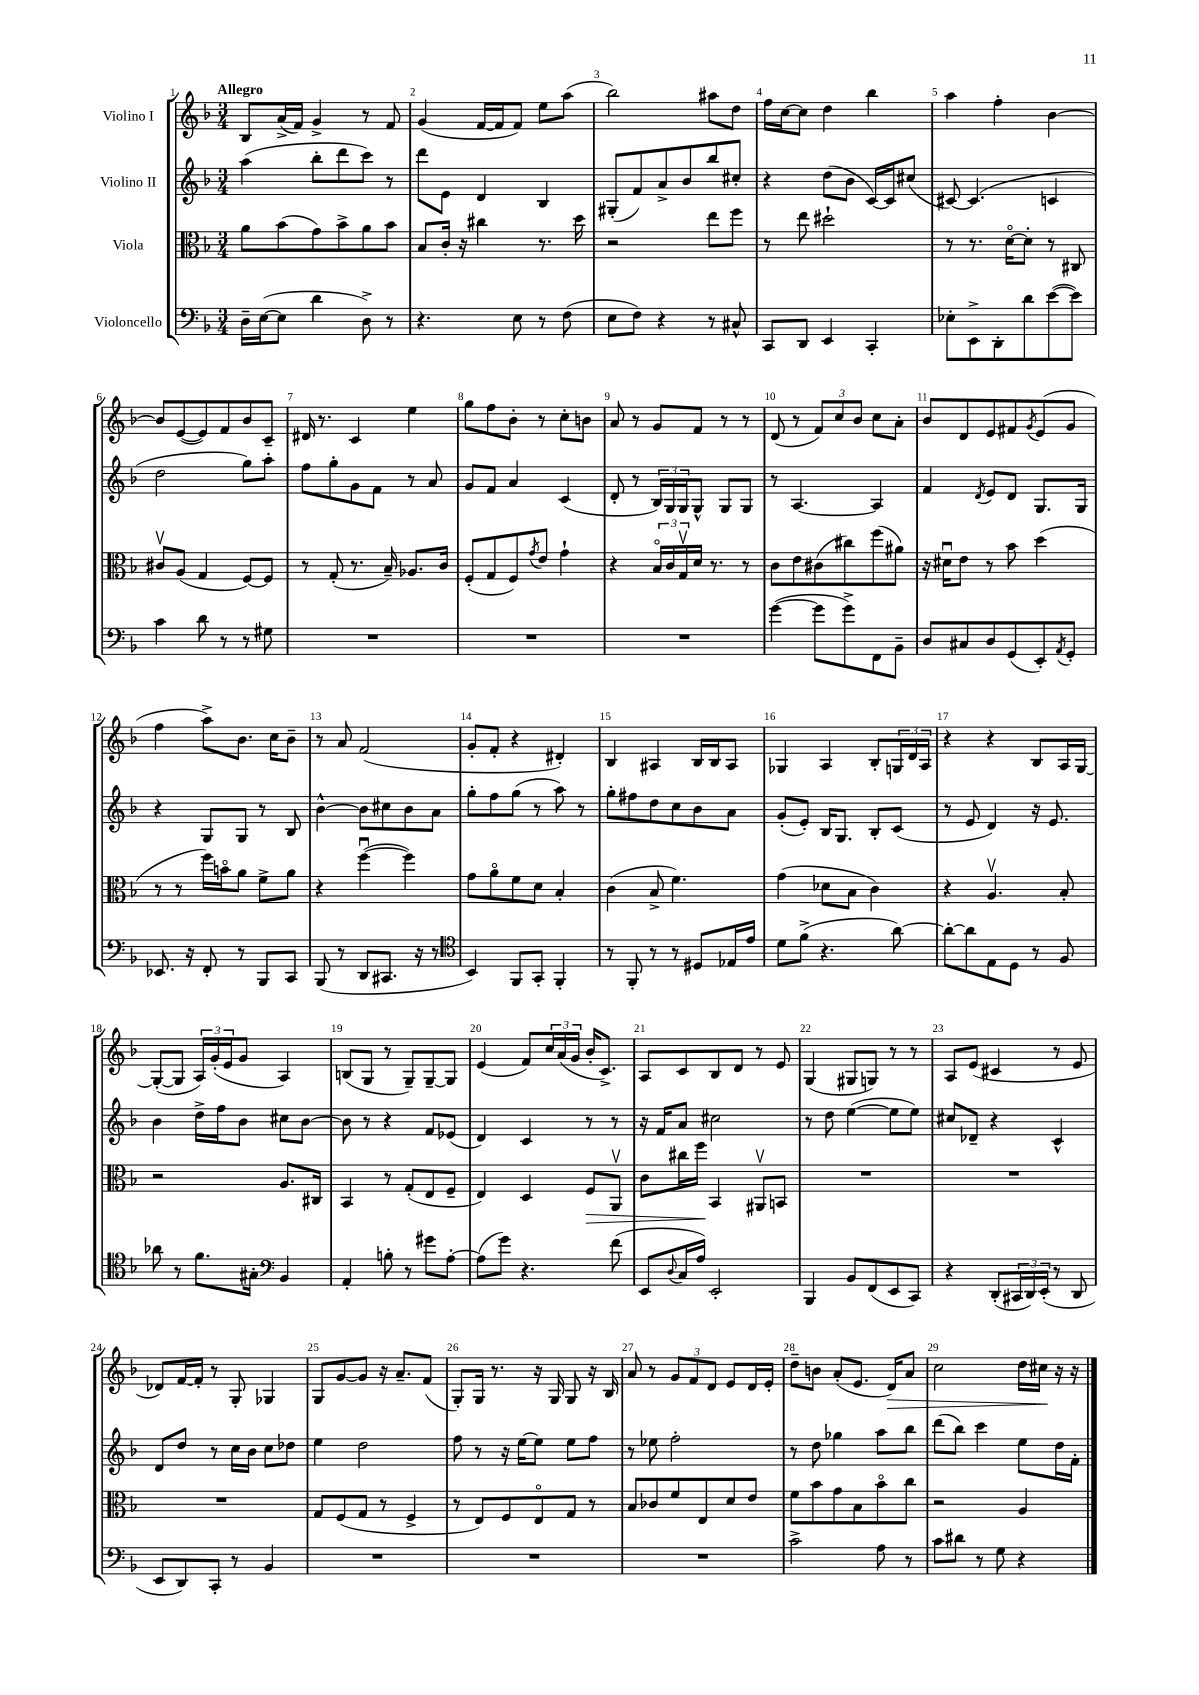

**kern	**kern	**dynam	**kern	**kern	**dynam
*part4	*part3	*part3	*part2	*part1	*part1
*staff4	*staff3	*staff3	*staff2	*staff1	*staff1
*I"Violoncello	*I"Viola	*	*I"Violino II	*I"Violino I	*
*clefF4	*clefC3	*	*clefG2	*clefG2	*
*k[b-]	*k[b-]	*	*k[b-]	*k[b-]	*
*M3/4	*M3/4	*	*M3/4	*M3/4	*
=1	=1	=1	=1	=1	=1
!	!	!	!	!LO:TX:a:B:t=Allegro	!
16D~\LL	8a\L	.	(4aa\	8B-/L	.
([16E\J	.	.	.	.	.
8E\J]	(8b-\	.	.	(16a^/L	.
.	.	.	.	16f/JJ)	.
4d\	8g\)	.	8bb-'\L	4g^/	.
.	8b-^\	.	8ddd\	.	.
8D^\)	8a\	.	8ccc\J)	8r	.
8r	8b-\J	.	8r	8f/	.
=2	=2	=2	=2	=2	=2
4.r	8B-/L	.	8ddd\L	(4g/	.
.	16c'/Jk	.	8e\J	.	.
.	16r	.	.	.	.
.	4cc#X\	.	4d/	[16f/LL	.
.	.	.	.	16f/J]	.
8E\	.	.	.	8f/J)	.
8r	8.r	.	4B-/	8ee\L	.
(8F\	.	.	.	(8aa\J	.
.	16dd\	.	.	.	.
=3	=3	=3	=3	=3	=3
8E\L	2r	.	(8G#X'/L	2bb-\)	.
8F\J)	.	.	8f/)	.	.
4r	.	.	8a^/	.	.
.	.	.	8b-/	.	.
8r	8ee\L	.	8bb-/	8aa#X\L	.
8C#X^^/	8ff\J	.	8cc#X'/J	8dd\J	.
=4	=4	=4	=4	=4	=4
8CC/L	8r	.	4r	16ff\LL	.
.	.	.	.	[16cc\J	.
8DD/J	8ee\	.	.	8cc\J]	.
4EE/	2dd#X`\	.	(8dd\L	4dd\	.
.	.	.	8b-\J	.	.
4CC'/	.	.	[16c/LL)	4bb-\	.
.	.	.	16c/J]	.	.
.	.	.	(8cc#X/J	.	.
=5	=5	=5	=5	=5	=5
8E-X'\L	8r	.	[8c#X/)	4aa\	.
8EE^\	8.r	.	(4.c#/]	.	.
8DD'\	.	.	.	4ff'\	.
.	[16d\KL	.	.	.	.
8d\	8d'\J]	.	.	.	.
([8e\	8r	.	4cn/	[4b-\	.
8e\J])	8C#X/	.	.	.	.
!!LO:LB:g=z
=6	=6	=6	=6	=6	=6
4c\	8c#Xv/L	.	2dd\	8b-/L]	.
.	(8A/J	.	.	([8e/	.
8d\	4G/	.	.	8e/])	.
8r	.	.	.	8f/	.
8r	[8F/L)	.	8gg\L)	8b-/	.
8G#X\	8F/J]	.	8aa'\J	8c~/J	.
=7	=7	=7	=7	=7	=7
2.r	8r	.	8ff\L	16d#X/	.
.	.	.	.	8.r	.
.	(8G'/	.	8gg'\	.	.
.	8.r	.	8g\	4c/	.
.	.	.	8f\J	.	.
.	16B-~/)	.	.	.	.
.	8.A-X/L	.	8r	4ee\	.
.	.	.	8a/	.	.
.	16c/Jk	.	.	.	.
=8	=8	=8	=8	=8	=8
2.r	(8F'/L	.	8g/L	8gg\L	.
.	8G/	.	8f/J	8ff\	.
.	8F/)	.	4a/	8b-'\J	.
.	8qg/	.	.	.	.
.	8e/J	.	.	8r	.
.	4g`\	.	(4c/	8cc'\L	.
.	.	.	.	8bn\J	.
=9	=9	=9	=9	=9	=9
2.r	4r	.	8d'/	8a/	.
.	.	.	8r	8r	.
.	24B-/LL	.	24B-/LL)	8g/L	.
.	24c/	.	24G/	.	.
.	24Gv/	.	24G/J	.	.
.	16d/JJ	.	8G^^/J	8f/J	.
.	8.r	.	.	.	.
.	.	.	8G/L	8r	.
.	8r	.	8G/J	8r	.
=10	=10	=10	=10	=10	=10
([4g\	8c\L	.	8r	(8d/	.
.	8e\	.	[4.A/	8r	.
8g\L]	(8c#X\	.	.	12f/L)	.
.	.	.	.	12cc/	.
8g^\)	8cc#X\)	.	.	.	.
.	.	.	.	12b-/J	.
8FF\	(8ff\	.	4A/]	8cc\L	.
8BB-~\J	8a#X\J)	.	.	8a'\J	.
=11	=11	=11	=11	=11	=11
8D/L	16r	.	4f/	8b-/L	.
.	16d#Xu\KL	.	.	.	.
8C#X/	8e\J	.	.	8d/	.
.	.	.	8qd/	.	.
8D/	8r	.	8e/L	8e/	.
(8GG/	8b-\	.	8d/J	8f#X/	.
.	.	.	.	8qg/	.
8EE'/)	(4dd\	.	8.G/L	(8e/	.
8qAA/	.	.	.	.	.
8GG'/J	.	.	.	8g/J	.
.	.	.	16G/Jk	.	.
!!LO:LB:g=z
=12	=12	=12	=12	=12	=12
8.EE-X/	8r	.	4r	4ff\	.
.	8r	.	.	.	.
16r	.	.	.	.	.
8FF'/	16ff\LL)	.	8G/L	8aa^\L)	.
.	16bn\J	.	.	.	.
8r	8a\J	.	8G/J	8.b-\J	.
8BBB-/L	8f^\L	.	8r	.	.
.	.	.	.	16cc\KL	.
8CC/J	8a\J	.	8B-/	8b-~\J	.
=13	=13	=13	=13	=13	=13
(8BBB-/	4r	.	[4b-^^\	8r	.
8r	.	.	.	8a/	.
8DD/L	([4ffu\	.	8b-\L]	(2f/	.
8.CC#X/J	.	.	8cc#X\	.	.
.	4ff\])	.	8b-\	.	.
16r	.	.	.	.	.
8r	.	.	8a\J	.	.
=14	=14	=14	=14	=14	=14
*clefC4	*	*	*	*	*
4BB-/)	8g\L	.	8gg'\L	8g'/L	.
.	8a\	.	8ff\	8f'/J	.
8FF/L	8f\	.	(8gg\J	4r	.
8GG'/J	8d\J	.	8r	.	.
4FF'/	4B-'/	.	8aa\)	4d#X'/)	.
.	.	.	8r	.	.
=15	=15	=15	=15	=15	=15
8r	(4c\	.	8gg'\L	4B-/	.
8FF'/	.	.	8ff#X\	.	.
8r	8B-^/	.	8dd\	4A#X/	.
8r	4.f\)	.	8cc\	.	.
8D#X/L	.	.	8b-\	16B-/LL	.
.	.	.	.	16B-/J	.
16E-X/L	.	.	8a\J	8A#/J	.
16e/JJ	.	.	.	.	.
=16	=16	=16	=16	=16	=16
8d\L	(4g\	.	(8g'/L	4G-X/	.
(8f^\J	.	.	8e'/J)	.	.
4.r	8d-X\L	.	16B-/KL	4A/	.
.	.	.	8.G/J	.	.
.	8B-\J	.	.	.	.
.	4c\)	.	8B-'/L	8B-'/L	.
[8a\)	.	.	(8c/J	24Gn/L	.
.	.	.	.	24d/	.
.	.	.	.	24A/JJ	.
=17	=17	=17	=17	=17	=17
8a'\L_	4r	.	8r	4r	.
8a\]	.	.	8e/	.	.
8E\	4.Av/	.	4d/)	4r	.
8D\J	.	.	.	.	.
8r	.	.	16r	8B-/L	.
.	.	.	8.e/	.	.
8F/	8B-'/	.	.	16A/L	.
.	.	.	.	[16G/JJ	.
!!LO:LB:g=z
=18	=18	=18	=18	=18	=18
8a-X\	2r	.	4b-\	(8G'/L_	.
8r	.	.	.	8G/J]	.
8.f\L	.	.	16dd^\LL	24A/LL)	.
.	.	.	.	(24g'/	.
.	.	.	16ff\J	.	.
.	.	.	.	24e/J	.
.	.	.	8b-\J	8g/J	.
16G#X'\Jk	.	.	.	.	.
*clefF4	*	*	*	*	*
4BB-/	8.A/L	.	8cc#X\L	4A/)	.
.	.	.	[8b-\J	.	.
.	16C#X/Jk	.	.	.	.
=19	=19	=19	=19	=19	=19
4AA'/	4BB-/	.	8b-\]	(8Bn/L	.
.	.	.	8r	8G/J	.
8Bn'\	8r	.	4r	8r	.
8r	(8G'/L	.	.	8G~/L)	.
8g#X\L	8E/	.	8f/L	[8G~/	.
[8A'\J	8F~/J	.	(8e-X/J	8G/J]	.
=20	=20	=20	=20	=20	=20
(8A\L]	4E/)	.	4d/)	(4e/	.
8g\J)	.	.	.	.	.
4.r	4D/	.	4c/	8f/L)	.
.	.	.	.	24cc/L	.
.	.	.	.	(24a/	.
.	.	.	.	24g/JJ	.
!	!	!LO:HP:b	!	!	!
.	8F/L	>	8r	16b-'/KL	.
.	.	.	.	8.c^/J)	.
(8f\	8AAv/J	.	8r	.	.
=21	=21	=21	=21	=21	=21
8EE/L	8c\L	.	16r	8A/L	.
.	.	.	16f/KL	.	.
8qqD/	.	.	.	.	.
16C/L	16cc#X\L	.	8a/J	8c/	.
16A/JJ)	16ff\JJ	.	.	.	.
2EE'/	4BB-/	]	2cc#X\	8B-/	.
.	.	.	.	8d/J	.
.	8AA#Xv/L	.	.	8r	.
.	8BBn/J	.	.	8e/	.
=22	=22	=22	=22	=22	=22
4BBB-/	2.r	.	8r	(4G/	.
.	.	.	8dd\	.	.
8BB-/L	.	.	([4ee\	8G#X/L	.
(8FF/	.	.	.	8Gn/J)	.
8EE/	.	.	8ee\L]	8r	.
8CC/J)	.	.	8ee\J)	8r	.
=23	=23	=23	=23	=23	=23
4r	2.r	.	8cc#X/L	8A/L	.
.	.	.	8d-X~/J	(8e/J	.
(8DD'/L	.	.	4r	4c#X/	.
24CC#X/L	.	.	.	.	.
24DD/)	.	.	.	.	.
(24EE'/JJ	.	.	.	.	.
8r	.	.	4c^^/	8r	.
8DD/	.	.	.	8e/	.
!!LO:LB:g=z
=24	=24	=24	=24	=24	=24
8EE/L	2.r	.	8d/L	8d-X/L)	.
8DD/)	.	.	8dd/J	[16f/L	.
.	.	.	.	16f'/JJ]	.
8CC'/J	.	.	8r	8r	.
8r	.	.	16cc\LL	8G'/	.
.	.	.	16b-\JJ	.	.
4BB-/	.	.	8cc\L	4G-X/	.
.	.	.	8dd-X\J	.	.
=25	=25	=25	=25	=25	=25
2.r	8G/L	.	4ee\	8G/L	.
.	(8F/	.	.	[8g/	.
.	8G/J	.	2dd\	8g/J]	.
.	8r	.	.	16r	.
.	.	.	.	8.a~/L	.
.	4F^/	.	.	.	.
.	.	.	.	(8f/J	.
=26	=26	=26	=26	=26	=26
2.r	8r	.	8ff\	8G'/L)	.
.	8E/L)	.	8r	16G/Jk	.
.	.	.	.	8.r	.
.	8F/	.	16r	.	.
.	.	.	[16ee\KL	.	.
.	8E/	.	8ee\J]	16r	.
.	.	.	.	16G/	.
.	8G/J	.	8ee\L	8G/	.
.	8r	.	8ff\J	16r	.
.	.	.	.	16B-/	.
=27	=27	=27	=27	=27	=27
2.r	8B-/L	.	8r	8a/	.
.	8c-X/	.	8ee-X\	8r	.
.	8f/	.	2ff'\	12g/L	.
.	.	.	.	12f/	.
.	8E/	.	.	.	.
.	.	.	.	12d/J	.
.	8d/	.	.	8e/L	.
.	8e/J	.	.	16d/L	.
.	.	.	.	16e'/JJ	.
=28	=28	=28	=28	=28	=28
2c^\	8f\L	.	8r	8dd~\L	.
.	8b-\	.	8dd\	8bn\J	.
.	8g\	.	4gg-X\	(8a'/L	.
.	8B-\	.	.	8.e/J	.
8A\	8b-\	.	8aa\L	.	.
!	!	!	!	!	!LO:HP:b
.	.	.	.	16d/KL)	>
8r	8cc\J	.	8bb-\J	8a/J	.
=29	=29	=29	=29	=29	=29
8c\L	2r	.	(8ddd\L	2cc\	.
8d#X\J	.	.	8bb-\J)	.	.
8r	.	.	4ccc\	.	.
8G\	.	.	.	.	.
4r	4A/	.	8ee\L	16dd\LL	.
.	.	.	.	16cc#X\JJ	.
.	.	.	16dd\L	16r	]
.	.	.	16f'\JJ	16r	.
==	==	==	==	==	==
*-	*-	*-	*-	*-	*-
